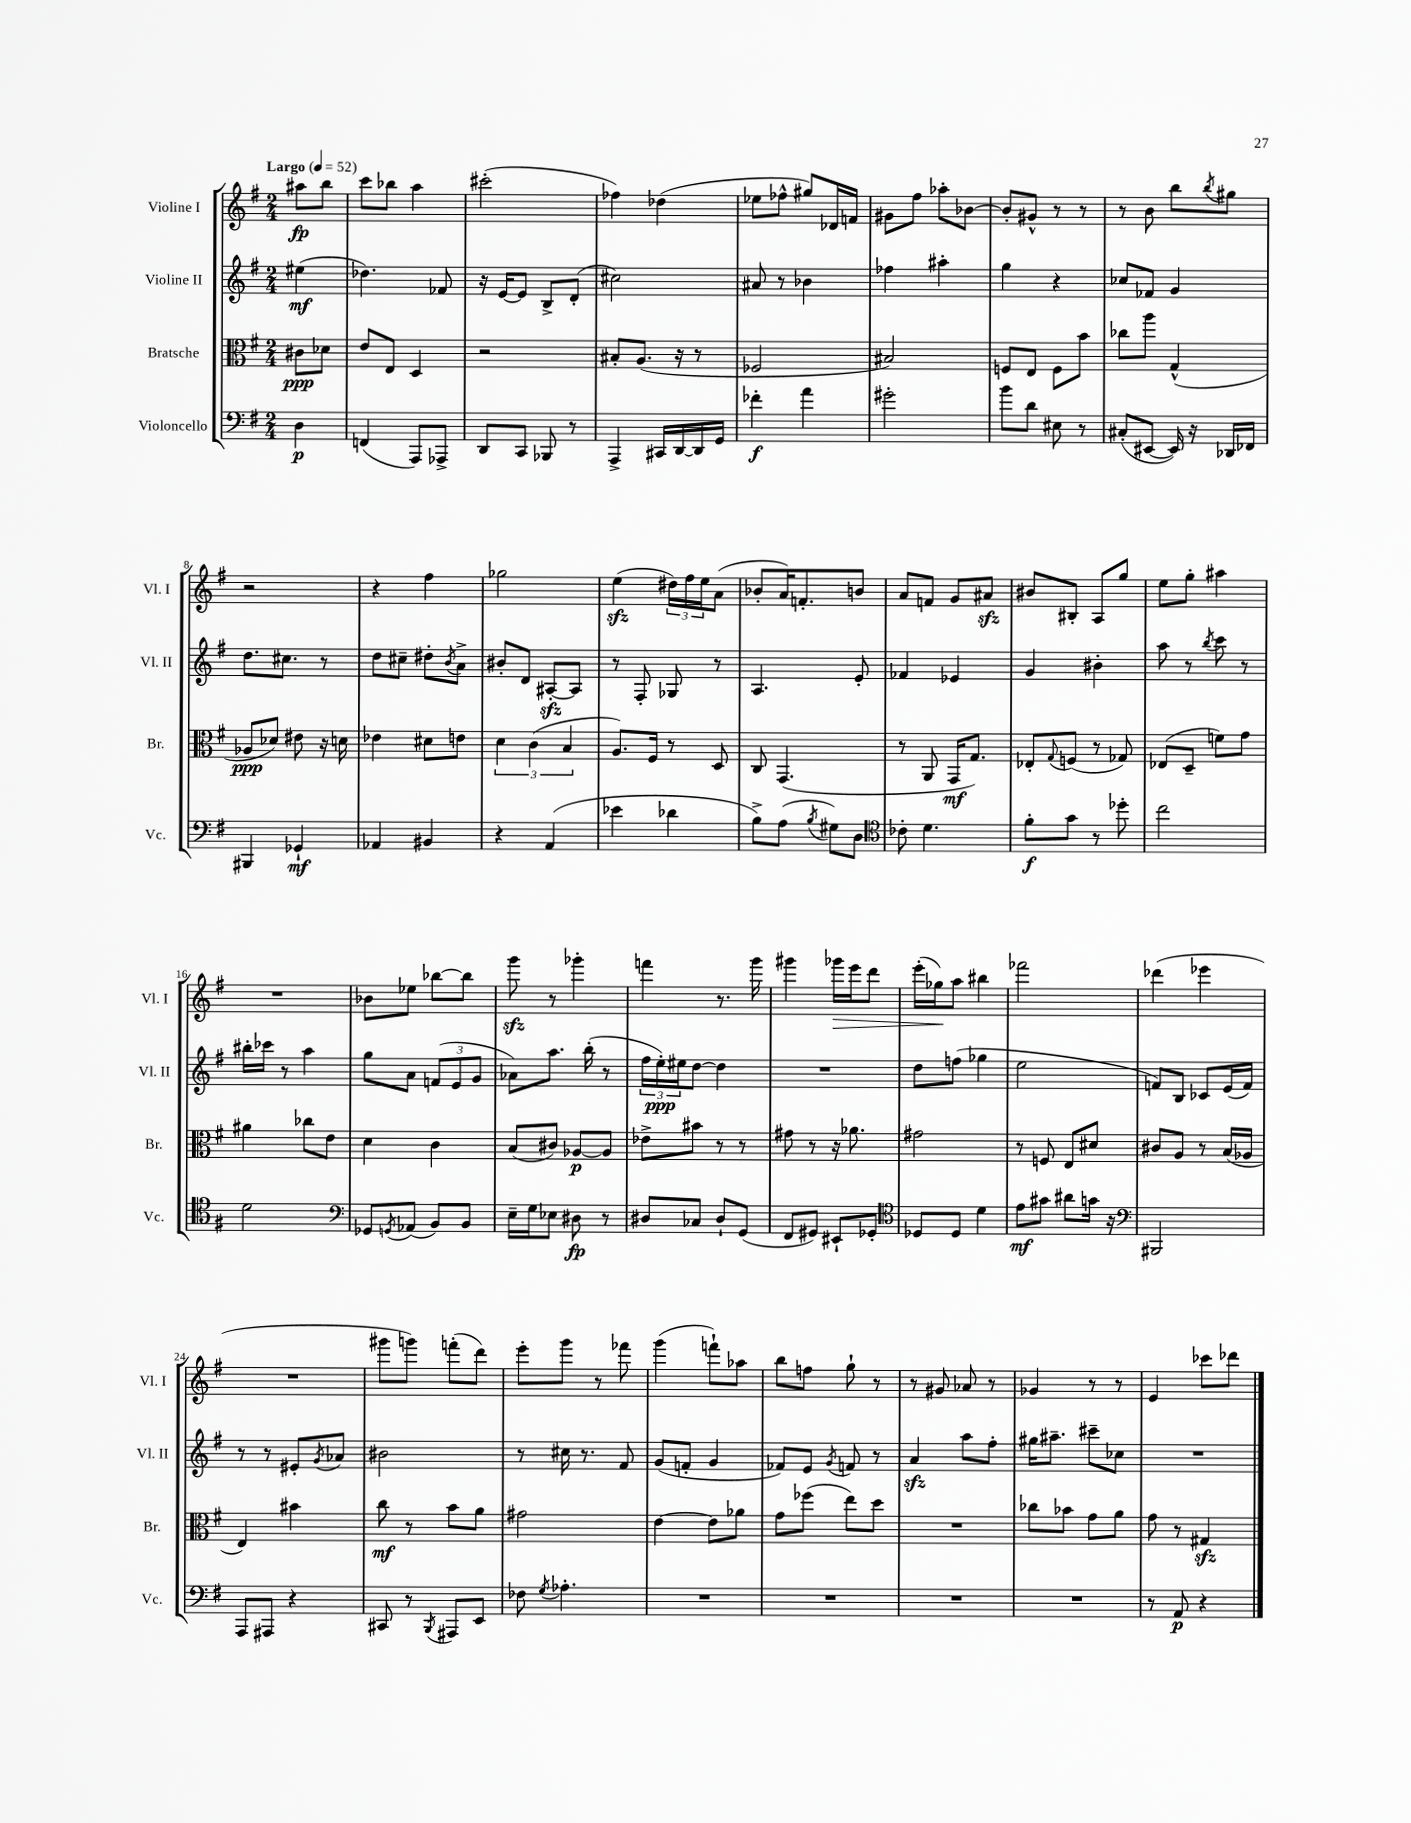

**kern	**dynam	**kern	**dynam	**kern	**dynam	**kern	**dynam
*part4	*part4	*part3	*part3	*part2	*part2	*part1	*part1
*staff4	*staff4	*staff3	*staff3	*staff2	*staff2	*staff1	*staff1
*I"Violoncello	*	*I"Bratsche	*	*I"Violine II	*	*I"Violine I	*
*I'Vc.	*	*I'Br.	*	*I'Vl. II	*	*I'Vl. I	*
*clefF4	*	*clefC3	*	*clefG2	*	*clefG2	*
*k[f#]	*	*k[f#]	*	*k[f#]	*	*k[f#]	*
*M2/4	*	*M2/4	*	*M2/4	*	*M2/4	*
*MM52	*	*MM52	*	*MM52	*	*MM52	*
=	=	=	=	=	=	=	=
!	!	!	!	!	!	!LO:TX:a:B:t=Largo	!
4D\	p	8c#X\L	ppp	(4ee#X\	mf	8aa#X\L	fp
.	.	8d-X\J	.	.	.	8bb\J	.
=1	=1	=1	=1	=1	=1	=1	=1
(4FFn/	.	8e/L	.	4.dd-X\)	.	8ccc\L	.
.	.	8E/J	.	.	.	8bb-X\J	.
8AAA/L)	.	4D/	.	.	.	4aa\	.
8AAA-X^/J	.	.	.	8f-X/	.	.	.
=2	=2	=2	=2	=2	=2	=2	=2
8DD/L	.	2r	.	16r	.	(2ccc#X'\	.
.	.	.	.	[16e/KL	.	.	.
8CC/J	.	.	.	8e/J]	.	.	.
8BBB-X/	.	.	.	8B^/L	.	.	.
8r	.	.	.	(8d'/J	.	.	.
=3	=3	=3	=3	=3	=3	=3	=3
4AAA^/	.	8B#X'/L	.	2cc#X\)	.	4ff-X\)	.
.	.	(8.A/J	.	.	.	.	.
16CC#X/LL	.	.	.	.	.	(4dd-X\	.
[16DD/	.	16r	.	.	.	.	.
16DD/]	.	8r	.	.	.	.	.
16GG/JJ	.	.	.	.	.	.	.
=4	=4	=4	=4	=4	=4	=4	=4
4f-X'\	f	2F-X/	.	8a#X/	.	8ee-X\L	.
.	.	.	.	8r	.	8ff-X^^\J	.
4a\	.	.	.	4b-X\	.	8gg#X/L)	.
.	.	.	.	.	.	16d-X/L	.
.	.	.	.	.	.	16fn/JJ	.
=5	=5	=5	=5	=5	=5	=5	=5
2g#X'\	.	2B#X/)	.	4ff-X\	.	8g#X\L	.
.	.	.	.	.	.	8ff#\J	.
.	.	.	.	4aa#X'\	.	8aa-X'\L	.
.	.	.	.	.	.	[8b-X\J	.
=6	=6	=6	=6	=6	=6	=6	=6
8b\L	.	8Fn/L	.	4gg\	.	8b-'/L]	.
8d\J	.	8E/J	.	.	.	8g#X^^/J	.
8E#X\	.	8F\L	.	4r	.	8r	.
8r	.	8b\J	.	.	.	8r	.
=7	=7	=7	=7	=7	=7	=7	=7
(8C#X'/L	.	8cc-X\L	.	8cc-X/L	.	8r	.
[8EE#X/J	.	8aa\J	.	8f-X/J	.	8b\	.
16EE#/])	.	(4G^^/	.	4g/	.	8bb\L	.
16r	.	.	.	.	.	.	.
.	.	.	.	.	.	8qbb/	.
16DD-X/LL	.	.	.	.	.	8gg#X\J	.
16FF-X/JJ	.	.	.	.	.	.	.
!!LO:LB:g=z
=8	=8	=8	=8	=8	=8	=8	=8
4BBB#X/	.	8A-X/L	ppp	8.dd\L	.	2r	.
.	.	8d-X/J)	.	.	.	.	.
.	.	.	.	8.cc#X\J	.	.	.
4GG-X`/	mf	8e#X\	.	.	.	.	.
.	.	16r	.	8r	.	.	.
.	.	16dn\	.	.	.	.	.
=9	=9	=9	=9	=9	=9	=9	=9
4AA-X/	.	4e-X\	.	8dd\L	.	4r	.
.	.	.	.	8cc#X~\J	.	.	.
4BB#X/	.	8d#X\L	.	8dd#X'\L	.	4ff#\	.
.	.	.	.	8qb/	.	.	.
.	.	8en\J	.	8a^\J	.	.	.
=10	=10	=10	=10	=10	=10	=10	=10
4r	.	6d\	.	8b#X'/L	.	2gg-X\	.
.	.	.	.	8d/J	.	.	.
.	.	(6c\	.	.	.	.	.
(4AA/	.	.	.	[8A#Xzz'/L	.	.	.
.	.	6B/	.	.	.	.	.
.	.	.	.	8A#/J]	.	.	.
=11	=11	=11	=11	=11	=11	=11	=11
4e-X\	.	8.A/L)	.	8r	.	(4eezz\	.
.	.	.	.	8F#'/	.	.	.
.	.	16F#/Jk	.	.	.	.	.
4d-X\	.	8r	.	8G-X/	.	24dd#X\LL)	.
.	.	.	.	.	.	24ff#\	.
.	.	.	.	.	.	24ee\J	.
.	.	8D/	.	8r	.	(8a\J	.
=12	=12	=12	=12	=12	=12	=12	=12
8B^\L)	.	8C/	.	4.A/	.	8b-X'/L	.
(8A\J	.	(4.GG/	.	.	.	16a/K)	.
.	.	.	.	.	.	8.fn'/	.
8qB/	.	.	.	.	.	.	.
8G#X\L)	.	.	.	.	.	.	.
8D\J	.	.	.	8e'/	.	8bn/J	.
=13	=13	=13	=13	=13	=13	=13	=13
*clefC4	*	*	*	*	*	*	*
8c-X'\	.	8r	.	4f-X/	.	8a/L	.
4.d\	.	8AA/	.	.	.	8fn/J	.
.	.	16GG/KL	mf	4e-X/	.	8g/L	.
.	.	8.G/J)	.	.	.	.	.
.	.	.	.	.	.	8a#Xzz/J	.
=14	=14	=14	=14	=14	=14	=14	=14
8f#'\L	f	8E-X'/L	.	4g/	.	8b#X/L	.
.	.	8qqG/	.	.	.	.	.
8g\J	.	(8Fn/J	.	.	.	8B#X'/J	.
8r	.	8r	.	4b#X'\	.	8A/L	.
8dd-X'\	.	8G-X/)	.	.	.	8gg/J	.
=15	=15	=15	=15	=15	=15	=15	=15
2cc\	.	(8E-X/L	.	8aa\	.	8ee\L	.
.	.	8D~/J	.	8r	.	8gg'\J	.
.	.	.	.	8qbb/	.	.	.
.	.	8fn\L)	.	8ccc\	.	4aa#X\	.
.	.	8g\J	.	8r	.	.	.
!!LO:LB:g=z
=16	=16	=16	=16	=16	=16	=16	=16
2d\	.	4a#X\	.	16bb#X'\LL	.	2r	.
.	.	.	.	16ccc-X\JJ	.	.	.
.	.	.	.	8r	.	.	.
.	.	8cc-X\L	.	4aa\	.	.	.
.	.	8e\J	.	.	.	.	.
=17	=17	=17	=17	=17	=17	=17	=17
*clefF4	*	*	*	*	*	*	*
8GG-X/L	.	4d\	.	8gg\L	.	8b-X\L	.
8qGGn/	.	.	.	.	.	.	.
(8AA-X/J	.	.	.	8a\J	.	8ee-X\J	.
8BB/L)	.	4c\	.	(12fn/L	.	[8bb-X\L	.
.	.	.	.	12e/	.	.	.
8BB/J	.	.	.	.	.	8bb-\J]	.
.	.	.	.	12g/J	.	.	.
=18	=18	=18	=18	=18	=18	=18	=18
16E~\LL	.	(8B/L	.	8a-X\L)	.	8gggzz\	.
16G\J	.	.	.	.	.	.	.
8E-X\J	.	8c#X/J)	.	8.aa\J	.	8r	.
8D#X\	fp	[8A-X/L	p	.	.	4ggg-X'\	.
.	.	.	.	(16bb'\	.	.	.
8r	.	8A-/J]	.	8r	.	.	.
=19	=19	=19	=19	=19	=19	=19	=19
8D#X/L	.	8e-X^\L	.	24ff#\LL	.	4fffn\	.
.	.	.	.	24ee'\)	ppp	.	.
.	.	.	.	24ee#X\J	.	.	.
8C-X/J	.	8b#X\J	.	[8dd\J	.	.	.
8D#`/L	.	8r	.	4dd\]	.	8.r	.
(8GG/J	.	8r	.	.	.	.	.
.	.	.	.	.	.	16ggg\	.
=20	=20	=20	=20	=20	=20	=20	=20
8FF#/L	.	8g#X\	.	2r	.	4ggg#X\	.
8GG#X/J)	.	8r	.	.	.	.	.
!	!	!	!	!	!	!	!LO:HP:b
8EE#X`/L	.	16r	.	.	.	16ggg-X\LL	>
.	.	8.a-X\	.	.	.	16eee\J	.
8GG-X'/J	.	.	.	.	.	8ddd\J	.
=21	=21	=21	=21	=21	=21	=21	=21
*clefC4	*	*	*	*	*	*	*
8D-X/L	.	2g#X\	.	8dd\L	.	(16eee'\LL	.
.	.	.	.	.	.	16gg-X\J)	.
8D-/J	.	.	.	(8ffn\J	.	8aa\J	]
4d\	.	.	.	4gg-X\	.	4bb#X\	.
=22	=22	=22	=22	=22	=22	=22	=22
8e\L	mf	8r	.	2ee\	.	2fff-X\	.
8g#X\J	.	8Fn/	.	.	.	.	.
8a#X\L	.	8E/L	.	.	.	.	.
16gn\Jk	.	8d#X/J	.	.	.	.	.
16r	.	.	.	.	.	.	.
=23	=23	=23	=23	=23	=23	=23	=23
*clefF4	*	*	*	*	*	*	*
2BBB#X/	.	8c#X/L	.	8fn/L)	.	(4ddd-X\	.
.	.	8A/J	.	8B/J	.	.	.
.	.	8r	.	8c-X/L	.	4eee-X\	.
.	.	(16B/LL	.	(16e/L	.	.	.
.	.	16A-X/JJ	.	16f/JJ)	.	.	.
!!LO:LB:g=z
=24	=24	=24	=24	=24	=24	=24	=24
8AAA/L	.	4E/)	.	8r	.	2r	.
8AAA#X/J	.	.	.	8r	.	.	.
4r	.	4b#X\	.	8e#X'/L	.	.	.
.	.	.	.	8qg/	.	.	.
.	.	.	.	8a-X/J	.	.	.
=25	=25	=25	=25	=25	=25	=25	=25
8CC#X/	.	8cc\	mf	2b#X\	.	8ggg#X\L	.
8r	.	8r	.	.	.	8gggn\J)	.
8qBBB/	.	.	.	.	.	.	.
8AAA#X/L	.	8b\L	.	.	.	(8fffn'\L	.
8EE/J	.	8a\J	.	.	.	8ddd\J)	.
=26	=26	=26	=26	=26	=26	=26	=26
8F-X\	.	2g#X\	.	8r	.	8eee'\L	.
8qG/	.	.	.	.	.	.	.
4.A-X'\	.	.	.	16cc#X\	.	8ggg\J	.
.	.	.	.	8.r	.	.	.
.	.	.	.	.	.	8r	.
.	.	.	.	8f#/	.	8fff-X\	.
=27	=27	=27	=27	=27	=27	=27	=27
2r	.	[4e\	.	(8g/L	.	(4ggg\	.
.	.	.	.	8fn'/J	.	.	.
.	.	8e\L]	.	4g/	.	8fffn`\L)	.
.	.	8a-X\J	.	.	.	8aa-X\J	.
=28	=28	=28	=28	=28	=28	=28	=28
2r	.	8g\L	.	8f-X/L)	.	8bb\L	.
.	.	(8ff-X\J	.	8e/J	.	8ffn\J	.
.	.	.	.	8qg/	.	.	.
.	.	8ee\L)	.	8fn/	.	8gg`\	.
.	.	8dd\J	.	8r	.	8r	.
=29	=29	=29	=29	=29	=29	=29	=29
2r	.	2r	.	4azz/	.	8r	.
.	.	.	.	.	.	8g#X/	.
.	.	.	.	8aa\L	.	8a-X/	.
.	.	.	.	8ff#'\J	.	8r	.
=30	=30	=30	=30	=30	=30	=30	=30
2r	.	8cc-X\L	.	16gg#X\KL	.	4g-X/	.
.	.	.	.	8.aa#X~\J	.	.	.
.	.	8b-X\J	.	.	.	.	.
.	.	8g\L	.	8ccc#X~\L	.	8r	.
.	.	8a\J	.	8cc-X\J	.	8r	.
=31	=31	=31	=31	=31	=31	=31	=31
8r	.	8g\	.	2r	.	4e/	.
8AA/	p	8r	.	.	.	.	.
4r	.	4G#Xzz/	.	.	.	8ccc-X\L	.
.	.	.	.	.	.	8ddd-X\J	.
==	==	==	==	==	==	==	==
*-	*-	*-	*-	*-	*-	*-	*-
